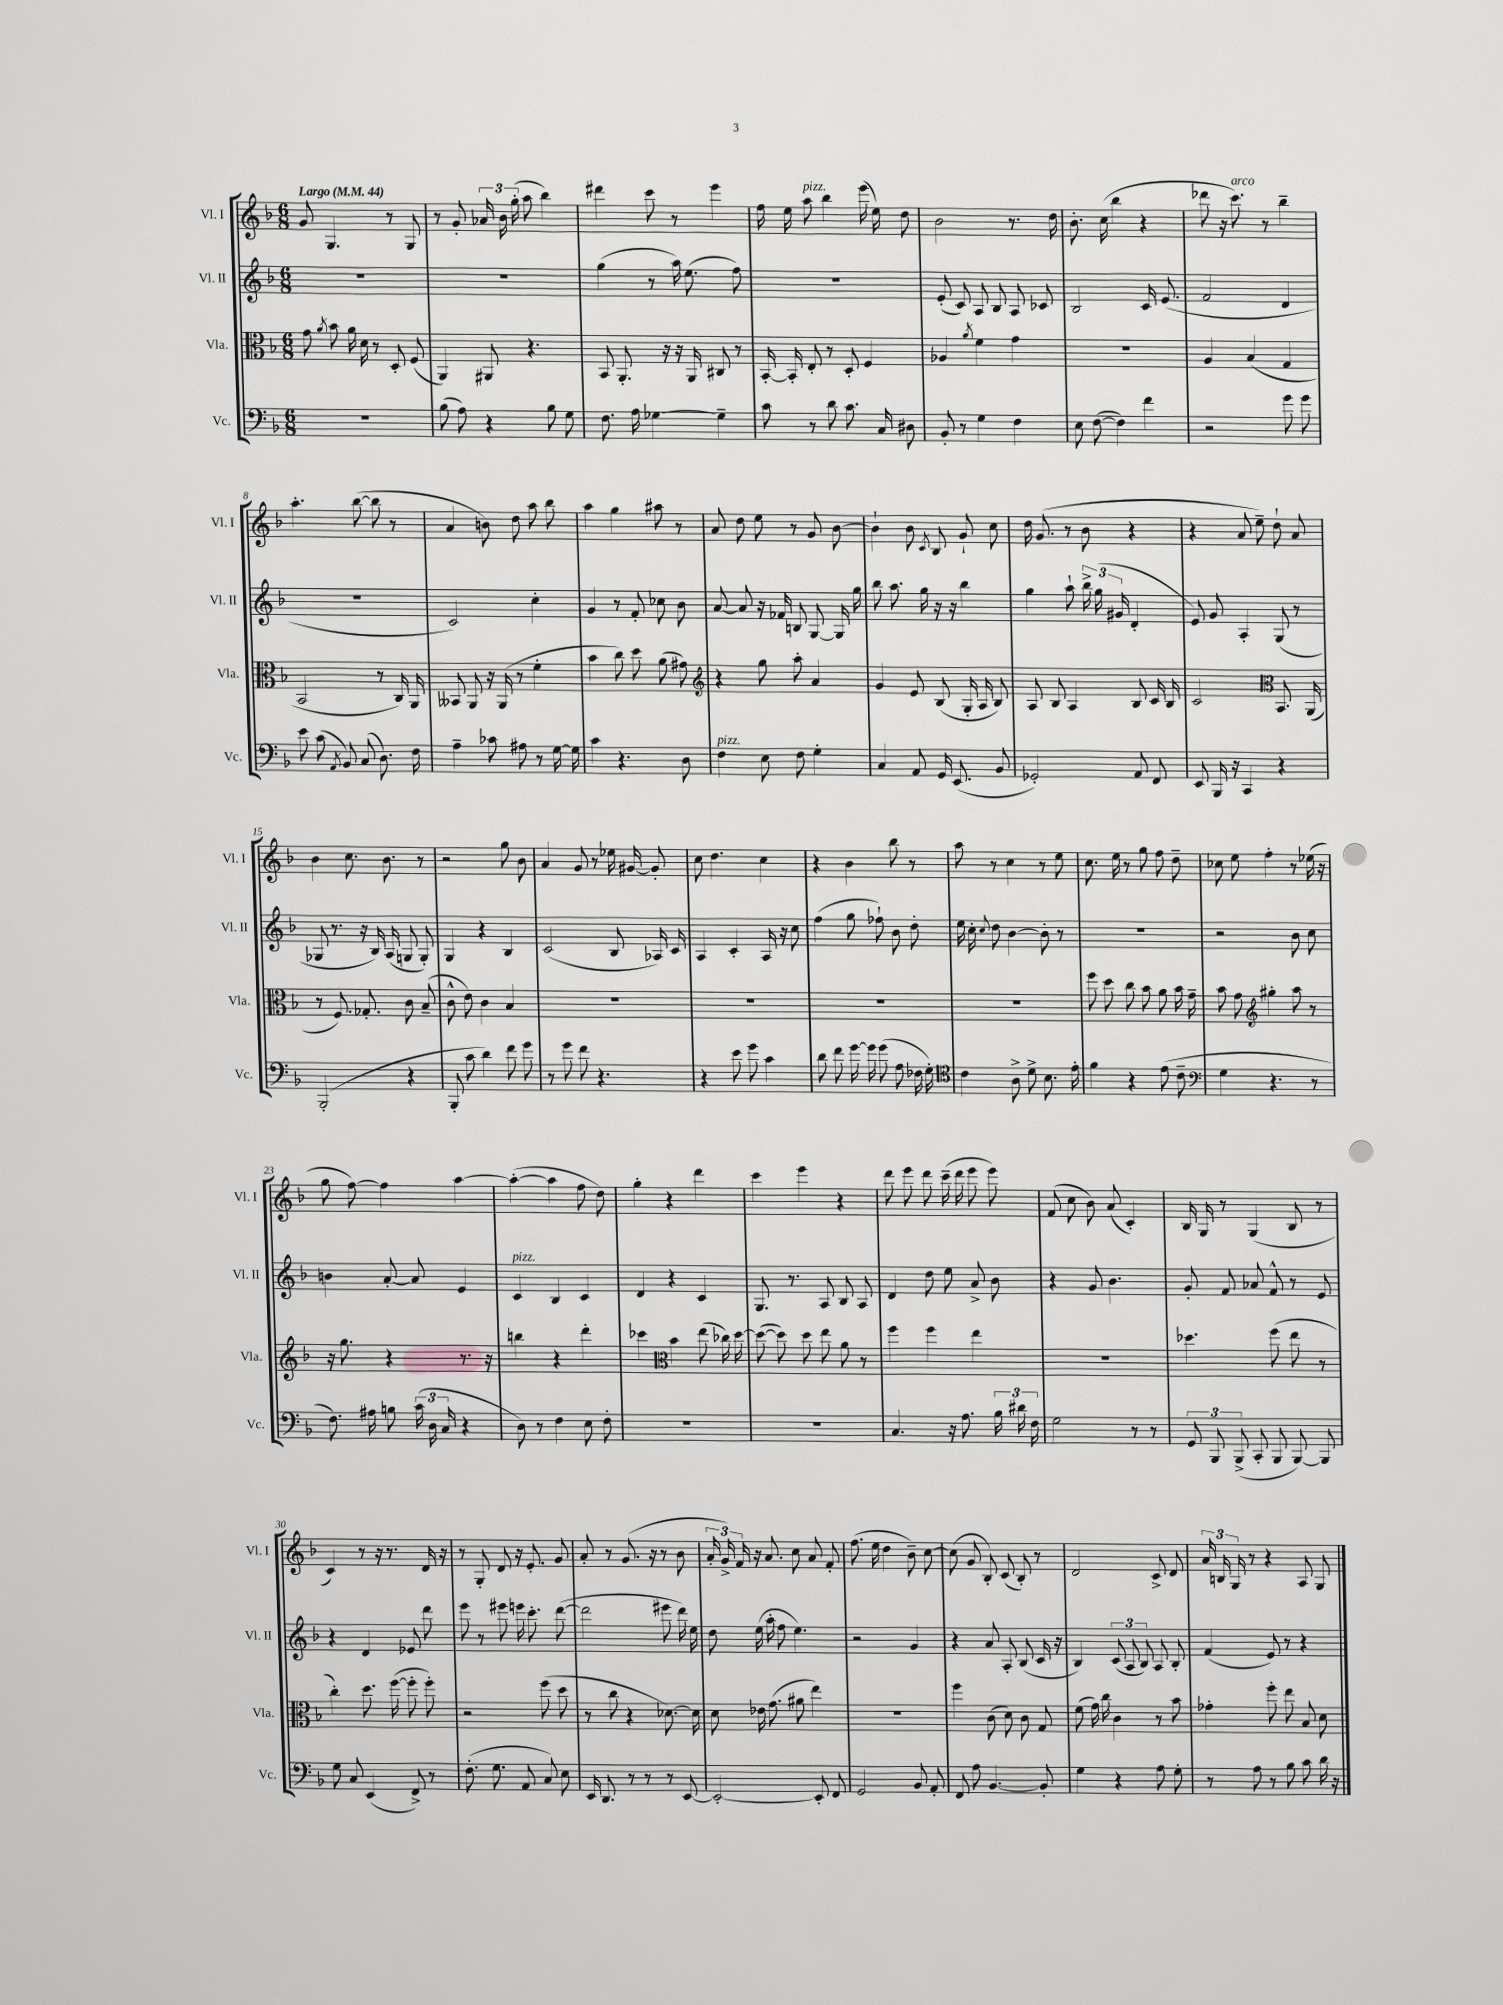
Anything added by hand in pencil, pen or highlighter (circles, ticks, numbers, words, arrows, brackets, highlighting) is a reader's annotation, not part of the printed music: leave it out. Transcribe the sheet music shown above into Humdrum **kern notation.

**kern	**kern	**kern	**kern
*staff4	*staff3	*staff2	*staff1
*clefF4	*clefC3	*clefG2	*clefG2
*k[b-]	*k[b-]	*k[b-]	*k[b-]
*M6/8	*M6/8	*M6/8	*M6/8
*MM44	*MM44	*MM44	*MM44
2.r	8g	2.r	8g
.	8qa	.	.
.	8b-	.	4.G
.	16a	.	.
.	16d	.	.
.	8r	.	.
.	8D'	.	8r
.	(8F	.	8G
=	=	=	=
(8B-	4AA)	2.r	8r
8A)	.	.	8g'
4r	8AA#	.	24a-
.	.	.	24b-
.	.	.	(24gg'
.	4.r	.	8aa
8B-	.	.	4bb-)
8G	.	.	.
=	=	=	=
8.F	8BB-	(4gg	4ddd#
.	8.AA'	.	.
16A	.	.	.
[4G-	.	8r	8ccc
.	16r	.	.
.	16r	16aa)	8r
.	16AA	(8.ee	.
4G-~]	8C#	.	4eee
.	8r	8ff)	.
=	=	=	=
8c	[16BB-'	2.r	16ff
.	16BB-']	.	16ee
8r	8E'	.	8aa
8d	8r	.	4bb-
8.c	8D'	.	.
.	4F	.	(16eee
16C	.	.	16ee)
8D#	.	.	8dd
=	=	=	=
8BB-'	4A-	(8e'	2b-
8r	.	8c)	.
.	8qa	.	.
4G	4f	8A	.
.	.	8B-	.
4F	4g	8A	8.r
.	.	8c-	.
.	.	.	16dd
=	=	=	=
8E	2.r	2B-	8.b-'
([8F	.	.	.
.	.	.	(16cc
4F])	.	.	4bb-
4f	.	16c	4r
.	.	(8.e	.
=	=	=	=
2r	4A	2f	8ddd-
.	.	.	16r
.	.	.	8.ccc)
.	(4B-	.	.
.	.	.	8r
8g	4G	4d	4bb-~
8g	.	.	.
=	=	=	=
8e	2BB-	2.r	4.aa'
(8c	.	.	.
8qAA	.	.	.
8BB-)	.	.	.
(8C	.	.	([8bb-
8.D)	8r	.	8bb-]
.	16C)	.	8r
16F	16AA	.	.
=	=	=	=
4A~	8BB--	2c)	4a
.	8AA	.	.
8c-	16r	.	8b)
.	(16AA	.	.
8A#	8r	.	8dd
8r	4f'	4cc'	8aa
[16G	.	.	8bb-
16G]	.	.	.
=	=	=	=
4c	4b-	4g	4aa
4.r	8cc)	8r	4gg
.	8dd	8f'	.
.	(8a	8cc-	8aa#
8D	8g#)	8b-	8r
=	=	=	=
*	*clefG2	*	*
4F	4r	[8a	8a
.	.	8a]	8dd
8E	8gg	16r	8ee
.	.	16f-	.
8F	8aa'	8B	8r
4G'	4a	[8G	8g
.	.	16G]	[8b-
.	.	16gg	.
=	=	=	=
4C	4g	8bb-	4b-`]
.	.	8.aa	.
8AA	8e	.	8b-
.	.	16gg	.
.	.	.	8qc
16GG	(8B-	16r	8B-
(8.EE	.	16r	.
.	16G'	4bb-	8g`
.	16A	.	.
8BB-	8B-)	.	8cc
=	=	=	=
2GG-')	8A	4gg	16dd
.	.	.	(8.g
.	8B-	.	.
.	4A	8aa`	8r
.	.	24bb-^	8b-
.	.	(24gg	.
.	.	24g#	.
8AA	8B-	4d'	4r
8FF	16c	.	.
.	16B-	.	.
=	=	=	=
8EE	2c	8e)	4r
16BBB-	.	8g	.
16r	.	.	.
4CC	.	4A'	8a
.	.	.	8ee~)
*	*clefC3	*	*
4r	8.BB-	(8G	8dd`
.	.	8r	8a
.	(16AA	.	.
=	=	=	=
(2BBB-'	8r	8G-	4b-
.	8.F)	8.r	.
.	.	.	8.cc
.	8.G-'	16r	.
.	.	16B-)	.
.	.	(16A	8.b-
4r	8c	8G	.
.	(8B-~	8G')	8r
=	=	=	=
8BBB-'	8c^^	4G	2r
8c	8e)	.	.
4d)	4c	4r	.
8f	4B-	4B-	8gg
8g	.	.	8b-
=	=	=	=
8r	2.r	(2c	4a
8g	.	.	.
8f	.	.	8g
4.r	.	.	8r
.	.	8B-	16ee-
.	.	.	[16g#
.	.	16A-)	8g#']
.	.	16c	.
=	=	=	=
4r	2.r	4A	8cc
.	.	.	4.dd
8e	.	4c'	.
8g	.	.	.
4c	.	16A	4cc
.	.	16r	.
.	.	8cc	.
=	=	=	=
8d	2.r	(4ff	4r
8f	.	.	.
[16g	.	8gg	4b-
16g]	.	.	.
(8g	.	8ff-`)	.
8A	.	8b-	8bb-
16F-	.	8dd'	8r
16G')	.	.	.
=	=	=	=
*clefC4	*	*	*
4c	2.r	16ee	8aa
.	.	16cc'	.
.	.	8qqcc	.
.	.	8dd	8r
8A^	.	[4b-	4cc
8d^	.	.	.
8.B-	.	8b-']	8r
.	.	8r	8ee
16e'	.	.	.
=	=	=	=
4f	8ff	2.r	8.cc
.	8dd	.	.
.	.	.	16ee
4r	8cc	.	8r
.	8b-	.	8gg
(8e	8a	.	8ff
8c~	16b-	.	8dd~
.	16g~	.	.
=	=	=	=
*clefF4	*	*	*
4G	8b-	2r	8cc-
.	8g	.	8ee
*	*clefG2	*	*
4.r	4gg#'	.	4ff'
.	8aa	8b-	8r
8r	8r	8cc	(16ee-
.	.	.	16r
=	=	=	=
8.F)	16r	4b	8gg
.	8.gg	.	.
.	.	.	[8ff)
16A#	.	.	.
8B	4r	[8a'	4ff]
(24c	.	8a]	.
24D	.	.	.
24C	.	.	.
4r	8.r	4e	[4aa
.	16r	.	.
=	=	=	=
8D)	4bb	4c	(4aa'_
8r	.	.	.
4F	4r	4B-	4aa]
8E	4ddd'	4c	8ff
8F'	.	.	8dd)
=	=	=	=
2.r	4ccc-	4d	4gg'
*	*clefC3	*	*
.	4b-	4r	4r
.	(8ee	4c	4ddd
.	16cc-)	.	.
.	[16dd	.	.
=	=	=	=
2.r	(8dd_	8.G	4ccc
.	8dd])	.	.
.	.	8.r	.
.	8dd	.	4eee
.	8ee	8A	.
.	8a	8B-	4r
.	8r	8A	.
=	=	=	=
4.C	4ff	4d	8ddd
.	.	.	8eee
.	4ff	8dd	8ddd
16r	.	8ee	(16ccc~
8.A	.	.	16ddd
.	4ee	8a^	8eee
24B-	.	8b-	8eee)
24d#	.	.	.
24F	.	.	.
=	=	=	=
2G	2.r	4r	(8f
.	.	.	8cc
.	.	8g	8b-)
.	.	4.b-	(8a
8r	.	.	4c')
8r	.	.	.
=	=	=	=
12GG	4.dd-	8g'	16B-
.	.	.	16G
12BBB-	.	.	.
.	.	8f	8r
(12BBB-^	.	.	.
8CC'	.	8a-	(4G
8BBB-	(8ff	8f^^	.
[8BBB-)	8ee	8r	8B-
8BBB-]	8r	8e	8r
=	=	=	=
8G	4cc')	4r	4c)
8C	.	.	.
(4EE	8.dd	4d	8r
.	.	.	16r
.	([16ff	.	8.r
8FF^)	8ff']	8e-	.
8r	8ff')	8ddd	16d
.	.	.	16r
=	=	=	=
(8.F'	2r	8eee	8r
.	.	8r	8G'
8.G	.	.	.
.	.	8eee#	8d
8AA	.	16eee	16r
.	.	8.ccc'	8.e'
8C)	(8ff	.	.
8E	8dd	([8ddd	8g
=	=	=	=
16EE	8r	2ddd]	8a'
8.DD	.	.	.
.	8cc	.	8r
8r	4r	.	(8.g
8r	.	.	.
.	.	.	16r
8r	[8.d-)	8eee#	8r
[8EE	.	16ddd)	8b-
.	16d-]	16ee	.
=	=	=	=
2EE'_	8d	8dd	24a'
.	.	.	24g^)
.	.	.	24f
.	16e-	(16ee	16r
.	(8.g	16aa'	8.a
.	.	8ff	.
.	8a#	4.ee)	8cc
8EE']	4ee)	.	8a
8FF	.	.	8f'
=	=	=	=
2GG	2.r	2r	(8.ff
.	.	.	16ee
.	.	.	4dd
8BB-	.	4g	8b-~)
8AA'	.	.	[8cc
=	=	=	=
8FF	4ff	4r	(8cc]
8A	.	.	8g
[4.BB-	(8c	8a	8B-')
.	8d)	8A'	(8c
.	8c	(8B-	8B-')
8BB-']	8G	16c	8r
.	.	16r	.
=	=	=	=
4G	(8f	4B-)	2d
.	16g)	.	.
.	16cc	.	.
4r	4c	(12c	.
.	.	12A	.
.	.	12B-)	.
8A	8r	8A	8c^
8G'	8b-	8B-'	8d
=	=	=	=
8r	4g-'	(4f	24a
.	.	.	24B
.	.	.	24G
8A	.	.	8r
8r	8ff'	8e)	4r
8B-	8ee	8r	.
8c	8B-	4r	8A
16d	8d	.	8G
16r	.	.	.
==	==	==	==
*-	*-	*-	*-
